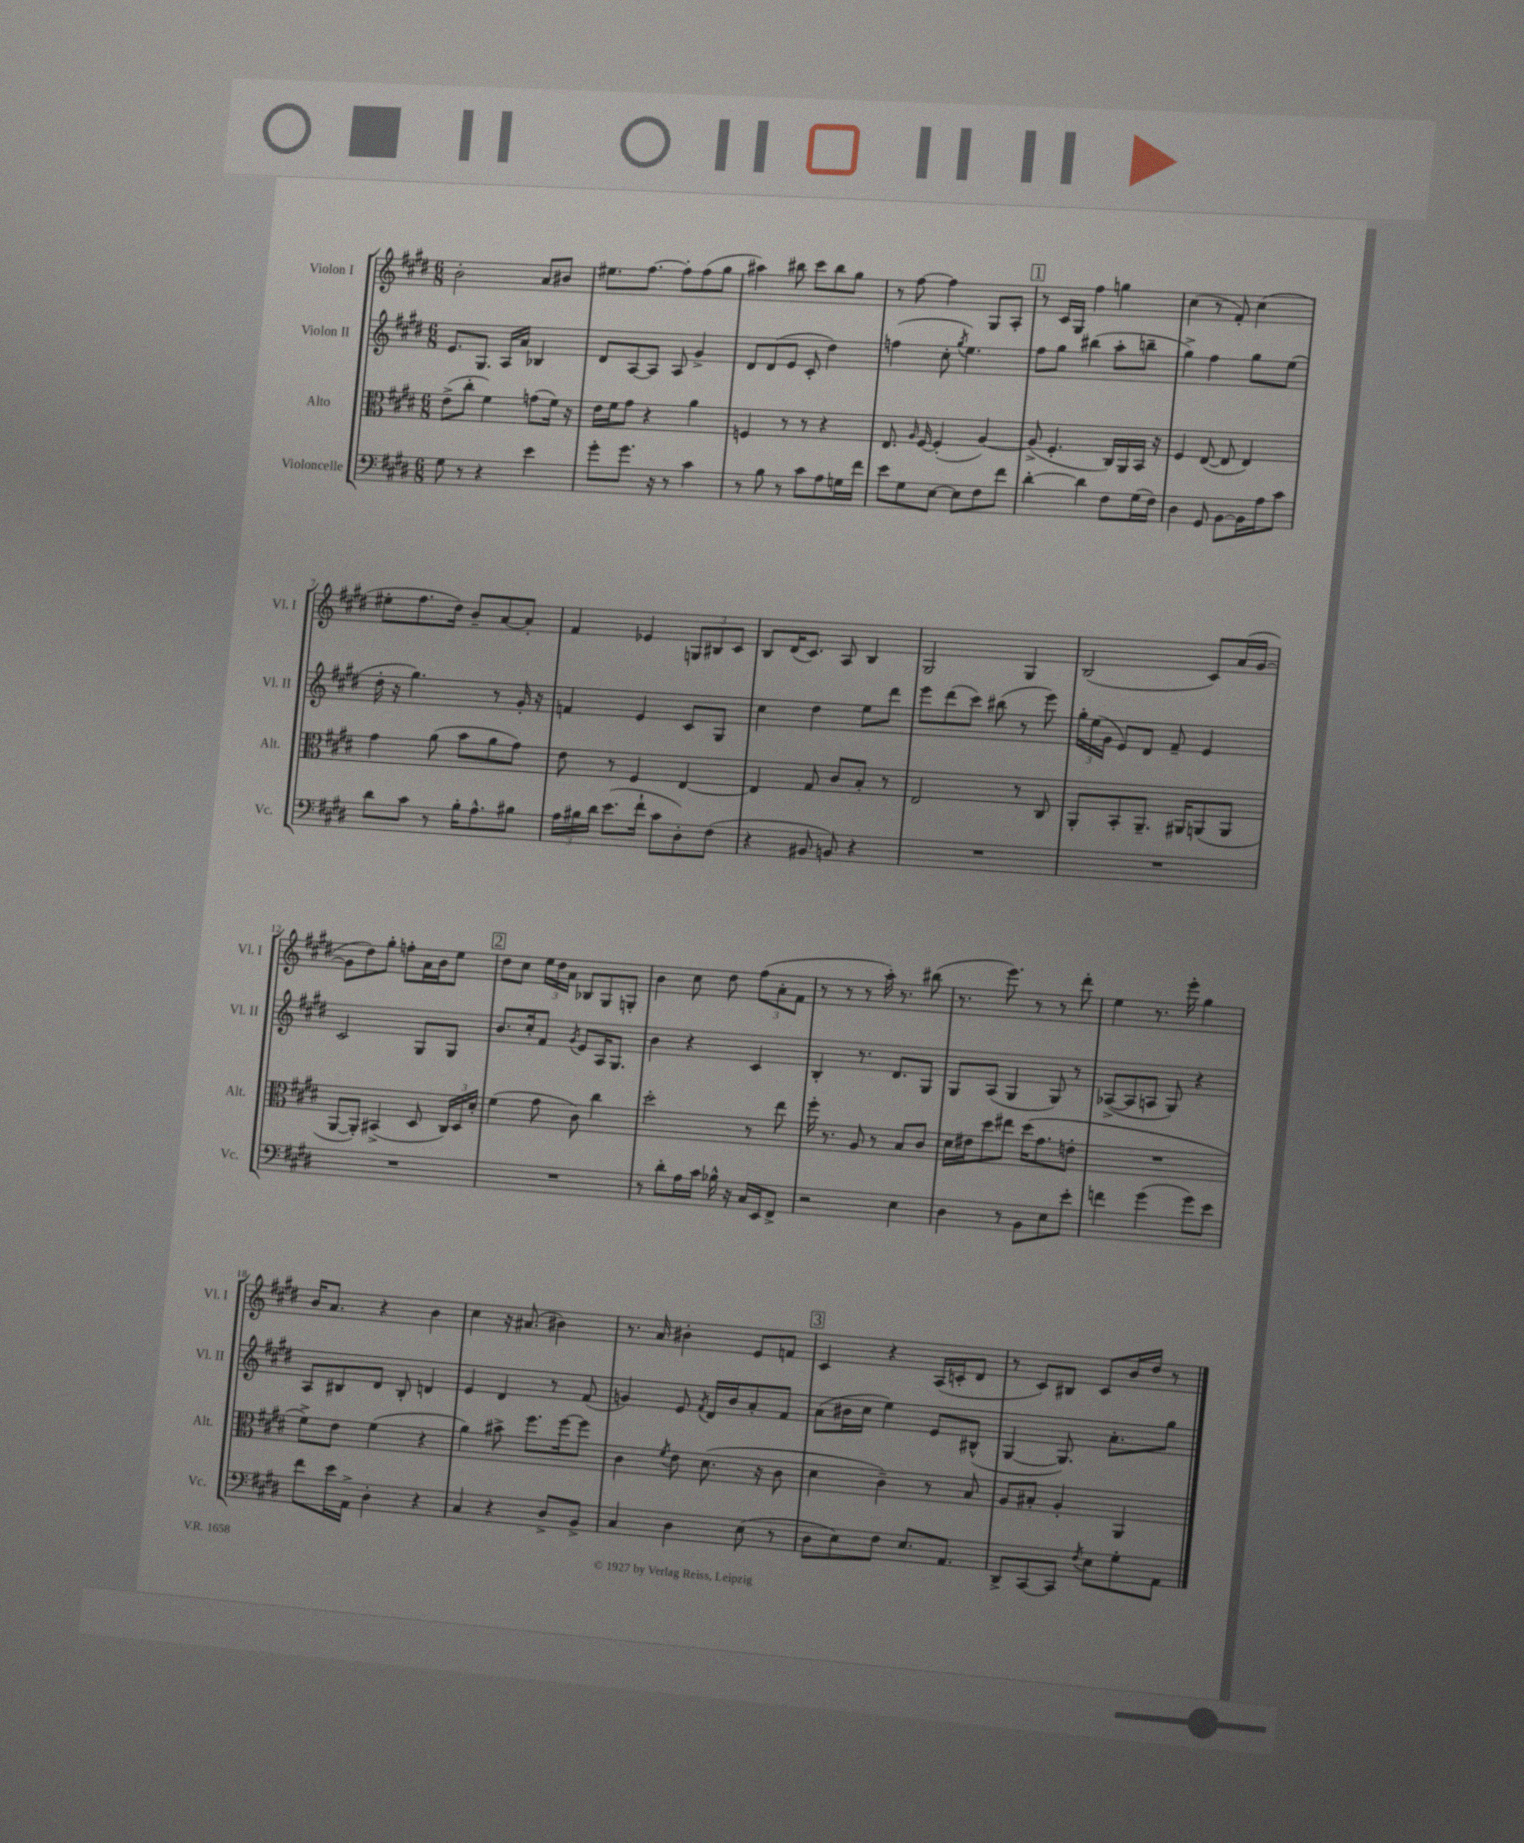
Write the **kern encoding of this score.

**kern	**kern	**kern	**kern
*staff4	*staff3	*staff2	*staff1
*clefF4	*clefC3	*clefG2	*clefG2
*k[f#c#g#d#]	*k[f#c#g#d#]	*k[f#c#g#d#]	*k[f#c#g#d#]
*M6/8	*M6/8	*M6/8	*M6/8
8G#\	(8e^\L	8.e/L	2b'\
8r	8cc#'\J	.	.
.	.	8.G#/J	.
4r	4f#\)	.	.
.	.	16A/LL	.
.	.	16a/JJ	.
4e\	(8g\L	4B-/	8a/L
.	16f#\Jk)	.	8b#/J
.	16r	.	.
=	=	=	=
8g#'\L	16e\LL	8d#/L	8.ee#\L
.	16f#\J	.	.
8.g#\J	8g#\J	[8A/	.
.	.	.	[8.ff#\J
.	4r	8A/]J	.
16r	.	.	.
8r	.	8A/	8ff#'\]L
4c#\	4a\	4g#^/	(8ff#\
.	.	.	8gg#\J
=	=	=	=
8r	4F/	8d#/L	4aa#\)
8B\	.	(8d#/	.
8r	8r	8e/J	8bb#\
8c#\L	8r	8c#'/	8ccc#\L
8A\	4r	4dd#\)	8bb#\
16G\L	.	.	8gg#\J
16f#\JJ	.	.	.
=	=	=	=
8e\L	8.E/	(4ff\	8r
8G#\	.	.	[8ff#\
.	16qqA/	.	.
.	[16F#/	.	.
[8E\J	(4F#'/]	8cc#'\	4ff#\]
.	.	8qgg#/	.
8E\]L	.	4.ee\)	.
8F#\	[4A/)	.	8G#/L
8f#\J	.	.	8A'/J
=	=	=	=
[4d#'\	(8A^/]	8ff#\L	8r
.	4.F#'/	8gg#\J	16c#/LL
.	.	.	16G#/JJ
4d#\]	.	(4bb#\	4ff#\
8F#\L	16C#/LL)	8aa'\L	4gg\
.	16AA/	.	.
(16G#\L	16BB/JJ	8bb~\J	.
16F#\JJ)	16r	.	.
=	=	=	=
4D#\	4F#/	4gg#^\)	(4cc#\
8GG#/	([8E/	4ff#\	8r
[8BB\L	8E/]	.	8f#'/)
16BB\]L	4E/)	8gg#\L	(4cc#\
16A\J	.	.	.
8c#\J	.	(8ee\J	.
=	=	=	=
8d#\L	4g#\	16dd#'\	8ee#'\L
.	.	16r	.
8c#\J	.	4.gg#\)	8.ff#\
8r	(8a\	.	.
.	.	.	16dd#\Jk)
16B'\LK	8b\L	.	8b~/L
8.A^^\	.	.	.
.	8a\	8r	[8a/
8B#\J	8g#\J)	16g#'/	8a'/]J
.	.	16r	.
=	=	=	=
24A\LL	8e\	4f/	4f#/
24B#\	.	.	.
24d#\JJ	.	.	.
(8.e\L	8r	.	.
.	4F#/	4e/	4e-/
16f#`\Jk	.	.	.
8c#\L	.	.	.
8D#'\)	[4E/	8c#/L	12G/L
.	.	.	12B#/
(8F#\J	.	8G#/J	.
.	.	.	12c#/J
=	=	=	=
4r	4E/]	4cc#\	8B/L
.	.	.	(16d#/K
.	.	.	8.c#/J)
8BB#/	8G#/	4dd#\	.
8BB/)	8c#/L	.	8A/
4r	8B'/J	8ee\L	4B/
.	8r	8ddd#\J	.
=	=	=	=
2.r	2E/	8eee\L	2G#/
.	.	(8ddd#\	.
.	.	8ccc#\J)	.
.	.	(8bb#\	.
.	8r	8r	4G#/
.	8C#/	8eee\)	.
=	=	=	=
2.r	8AA'/L	24gg#'\LL	(2B/
.	.	(24ee\	.
.	.	24g#\JJ	.
.	8BB'/	8e/L)	.
.	8.AA~/J	8d#/J	.
.	.	8f#~/	.
.	16AA#/LK	.	.
.	(8AA/	4e/	8c#/L)
.	8AA/J	.	(16a/L
.	.	.	[16g#/JJ
=	=	=	=
2.r	[8AA/L	2c#/	8g#\]L
.	8AA'/]J)	.	8dd#\)
.	(4BB#^/	.	8gg#'\J
.	.	.	8ff'\L
.	8D#/	8G#/L	16a\L
.	.	.	16b\J
.	24C#/LL)	8G#/J	8ee\J
.	24D#/	.	.
.	24d#'/JJ	.	.
=	=	=	=
2.r	(4f#\	8.b/L	8dd#\L
.	.	.	8cc#\J
.	.	16cc#'/k	.
.	8g#\	8f#/J	24ee\LL
.	.	.	24dd#\
.	.	.	24a\JJ
.	.	8qg#/	.
.	8c#\)	8e/L	8B-/L
.	4cc#\	16A/K	8G#/
.	.	8.G#/J	.
.	.	.	8G'/J
=	=	=	=
8r	2dd#'\	4b\	4b\
8d#'\L	.	.	.
16A\L	.	4r	8cc#\
16c#\JJ	.	.	.
16B-^^\	.	.	8dd#\
16r	.	.	.
16C#/LL	8r	4c#/	(12ff#\L
16EE/J	.	.	.
.	.	.	12a'\
8FF#^/J	8ee\	.	.
.	.	.	12f#\J
=	=	=	=
2r	16ff#'\	4B'/	8r
.	8.r	.	.
.	.	.	8r
.	8A/	8.r	8r
.	8r	.	16aa'\)
.	.	8.d#/L	8.r
4E\	8B/L	.	.
.	8c#/J	8G#/J	(8bb#\
=	=	=	=
4D#\	16d#\LL	8G#/L	8.r
.	16e#\J	.	.
.	8dd#\	(8A/J	.
.	.	.	8.eee\)
8r	8ee#\J	4G#/	.
8BB\L	(16dd#\LK	.	8r
.	8.g#\	.	.
8E\	.	8G#/)	8r
8e'\J	8e'\J	8r	8ddd#'\
=	=	=	=
4f\	2.r	([8A-^/L	4ee\
.	.	8A-/]	.
(4g#\	.	8A/J	8.r
.	.	8G#/)	.
.	.	.	16eee'\
8g#\L)	.	4r	4gg#\
8e\J	.	.	.
=	=	=	=
8f#\L	8f#^\L)	8A/L	16b/LK
.	.	.	8.a/J
16e\L	8e\J	8B#/	.
16AA^\JJ	.	.	.
4D#'\	(4f#\	8d#/J	4r
.	.	8B#'/	.
4r	4r	4d/	4b\
=	=	=	=
4C#/	4a\)	4e/	4cc#\
4r	8b#^\	4d#/	16r
.	.	.	(8.a#/
.	8.ff#\L	.	.
8D#^/L	.	8r	4b#\)
.	[16ff#\k	.	.
8BB^/J	8ff#\]J	(8f#/	.
=	=	=	=
4C#/	4c#\	4g/)	8.r
.	.	.	16a/
.	8qf#/	.	.
4D#\	8e\	8e/	4b#'\
.	.	8qf#/	.
.	(8.d#\	16d#/LL	.
.	.	16b/J	.
(8E\	.	8a'/	8e/L
.	16r	.	.
8r	8c#\	8f#/J	8f/J
=	=	=	=
8D#\L	4d#\	(8a\L	4c#/
8E\)	.	16b#\L	.
.	.	16cc#\JJ	.
8F#\J	4c#~\)	4ee\)	4r
8.E/L	.	.	.
.	8r	8e/L	(16A/LL
8.AA/J	.	.	16c'/J
.	8B/	(8B#^^/J	8d#/J
=	=	=	=
8DD#^/L	8A/L	[4G#/	8r
[8CC#/	8B#'/J	.	8c#/L)
8CC#/]J	4A'/	8.G#/])	8B#/J
8qF#/	.	.	.
8E\L	.	.	8c#/L
.	.	8.a'\L	.
8G#'\	4AA/	.	16b/L
.	.	.	16dd#/JJ
8AA\J	.	8gg#\J	8r
==	==	==	==
*-	*-	*-	*-
